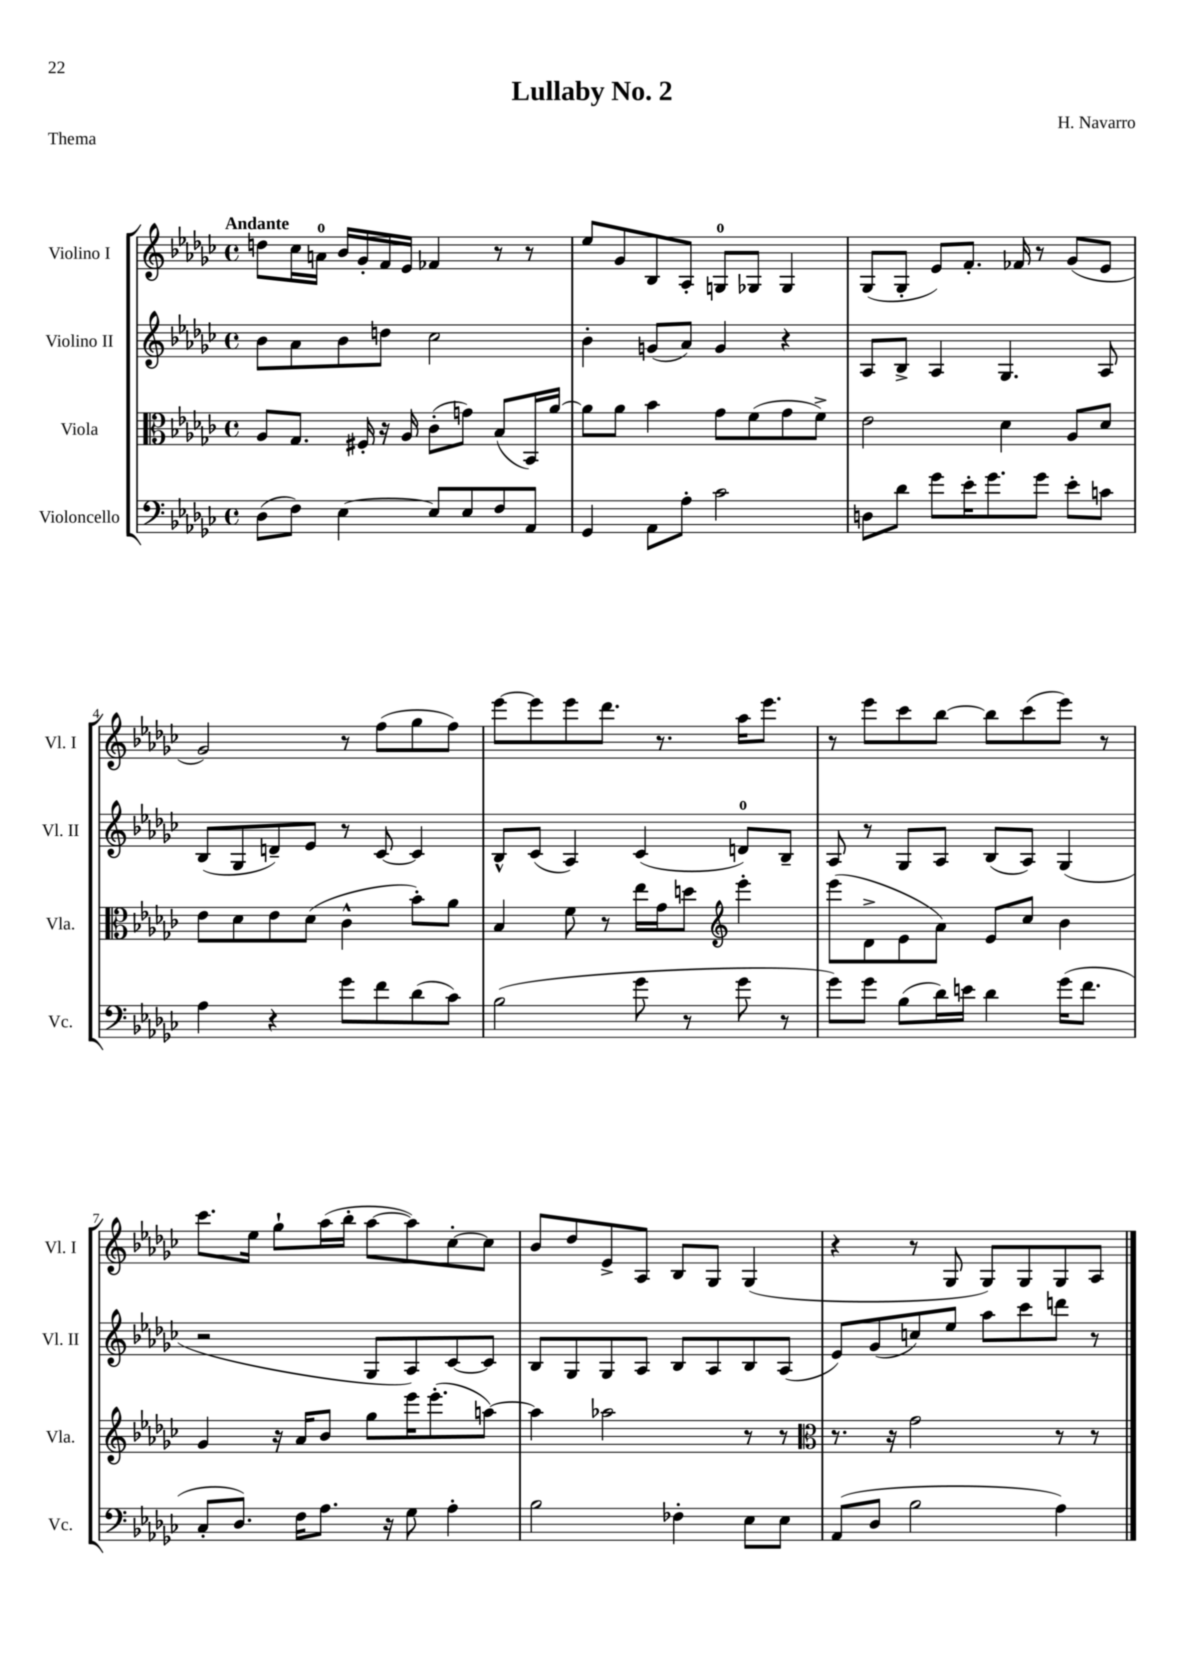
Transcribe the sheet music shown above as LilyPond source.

\header { title = "Lullaby No. 2" composer = "H. Navarro" piece = "Thema" }
<<
\new StaffGroup <<
\new Staff = "s0" \with { instrumentName = "Violino I" shortInstrumentName = "Vl. I" } {
    \clef treble \key ges \major \defaultTimeSignature \time 4/4 \tempo "Andante"
    d''8 ces''16 a'16-0 bes'16 ges'16-. f'16 ees'16 fes'4 r8 r8 |
    ees''8 ges'8 bes8 aes8-. g8-0 ges8 ges4 |
    ges8( ges8-. ees'8) f'8.-. fes'16 r8 ges'8( ees'8 |
    ges'2) r8 f''8( ges''8 f''8) |
    ees'''8~ ees'''8 ees'''8 des'''8. r8. aes''16 ees'''8. |
    r8 ees'''8 ces'''8 bes''8~ bes''8 ces'''8( ees'''8) r8 |
    ces'''8. ees''16 ges''8-! aes''16( bes''16-. aes''8~ aes''8) ces''8~-. ces''8 |
    bes'8 des''8 ees'8-> aes8 bes8 ges8 ges4( |
    r4 r8 ges8 ges8) ges8 ges8 aes8 \bar "|." |
}
\new Staff = "s1" \with { instrumentName = "Violino II" shortInstrumentName = "Vl. II" } {
    \clef treble \key ges \major \defaultTimeSignature \time 4/4
    bes'8 aes'8 bes'8 d''8 ces''2 |
    bes'4-. g'8( aes'8) g'4 r4 |
    aes8 bes8-> aes4 ges4. aes8 |
    bes8( ges8 d'8--) ees'8 r8 ces'8~ ces'4 |
    bes8-^ ces'8( aes4) ces'4( d'8-0) bes8-- |
    aes8 r8 ges8 aes8 bes8( aes8) ges4( |
    r2 ges8 aes8) ces'8~ ces'8 |
    bes8 ges8 ges8 aes8 bes8 aes8 bes8 aes8( |
    ees'8) ges'8( c''8) ees''8 aes''8 ces'''8 d'''8 r8 \bar "|." |
}
\new Staff = "s2" \with { instrumentName = "Viola" shortInstrumentName = "Vla." } {
    \clef alto \key ges \major \defaultTimeSignature \time 4/4
    aes8 ges8. fis16-. r16 aes16 ces'8-.( g'8) bes8( bes,16) aes'16~ |
    aes'8 aes'8 bes'4 ges'8 f'8( ges'8 f'8->) |
    ees'2 des'4 aes8 des'8 |
    ees'8 des'8 ees'8 des'8( ces'4-^ bes'8-.) aes'8 |
    bes4 f'8 r8 ees''16 ges'16 d''8 \clef treble ees'''4-. |
    ees'''8( des'8-> ees'8 aes'8) ees'8 ces''8 bes'4 |
    ges'4 r16 aes'16 bes'8 ges''8 ees'''16 ees'''8.-.( a''8~) |
    a''4 aes''2 r8 r8 |
    \clef alto r8. r16 ges'2 r8 r8 \bar "|." |
}
\new Staff = "s3" \with { instrumentName = "Violoncello" shortInstrumentName = "Vc." } {
    \clef bass \key ges \major \defaultTimeSignature \time 4/4
    des8( f8) ees4~ ees8 ees8 f8 aes,8 |
    ges,4 aes,8 aes8-. ces'2 |
    d8 des'8 ges'8 ees'16-. ges'8. ges'8 ees'8-. c'8 |
    aes4 r4 ges'8 f'8 des'8( ces'8) |
    bes2( ges'8 r8 ges'8 r8 |
    ges'8) ges'8 bes8( des'16) e'16 des'4 ges'16( f'8. |
    ces8-. des8.) f16 aes8. r16 ges8 aes4-. |
    bes2 fes4-. ees8 ees8 |
    aes,8( des8 bes2 aes4) \bar "|." |
}
>>
>>
